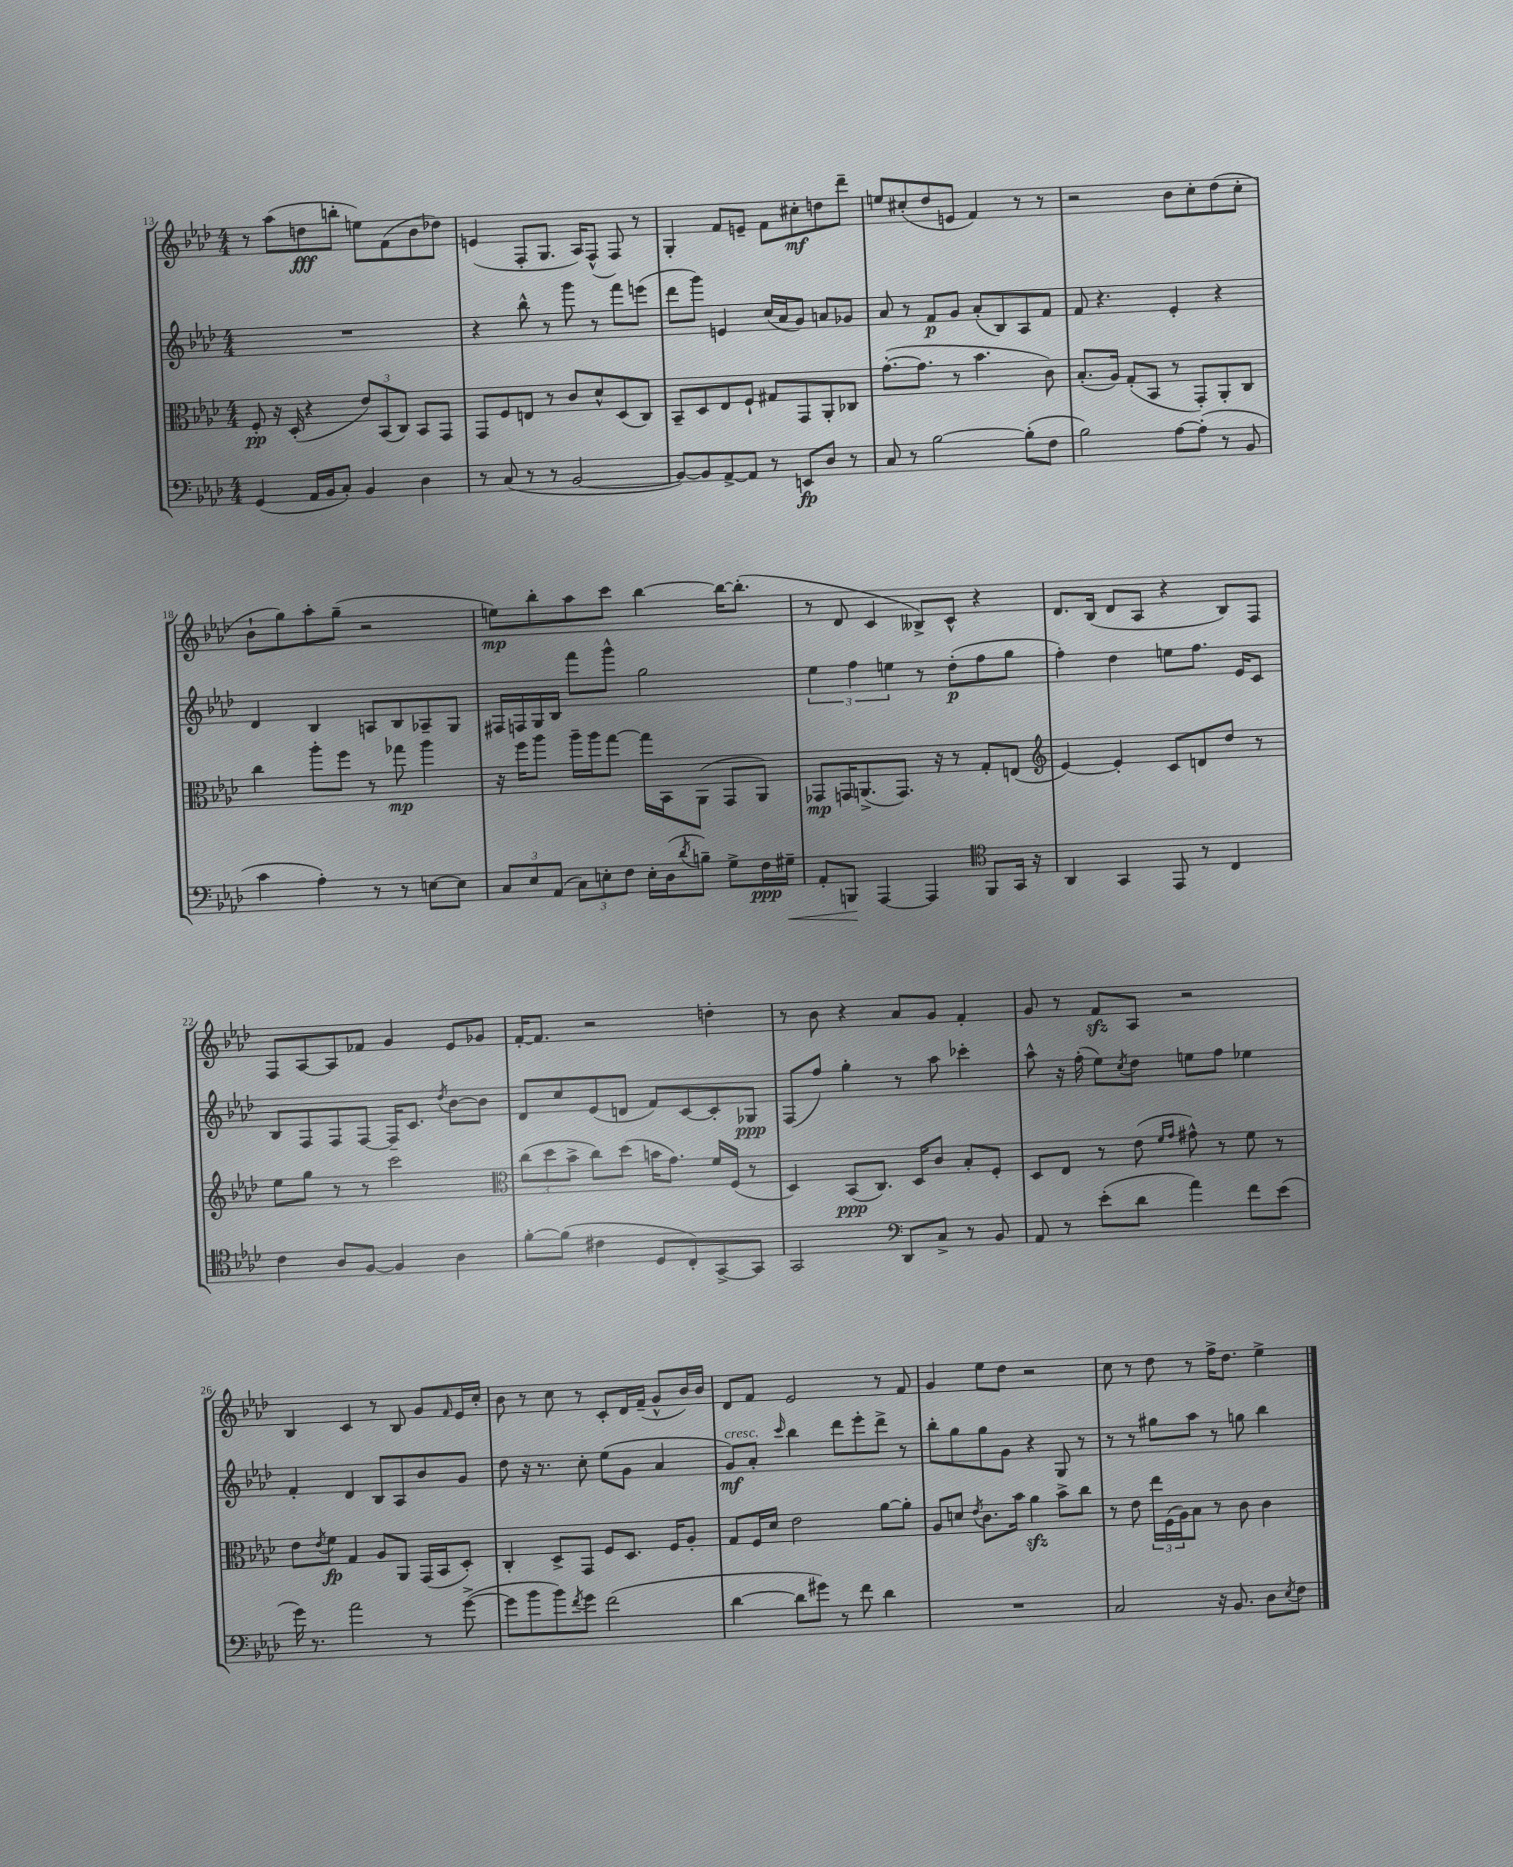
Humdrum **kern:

**kern	**kern	**kern	**kern
*staff4	*staff3	*staff2	*staff1
*clefF4	*clefC3	*clefG2	*clefG2
*k[b-e-a-d-]	*k[b-e-a-d-]	*k[b-e-a-d-]	*k[b-e-a-d-]
*M4/4	*M4/4	*M4/4	*M4/4
(4GG	8F'	1r	8r
.	16r	.	(8aa-
.	(16D-'	.	.
16AA-	4r	.	8dd
16BB-	.	.	.
8C')	.	.	8bb'
4BB-	12e-)	.	8ee)
.	(12BB-	.	.
.	.	.	(8f
.	12C)	.	.
4D-	8BB-	.	8b-
.	8GG	.	8dd-)
=	=	=	=
8r	8GG	4r	(4e
(8C	8F	.	.
8r	8E	8bb-^^	8F'
8r	8r	8r	8.G
[2BB-	8c	8ggg	.
.	.	.	16A-)
.	8d-^^	8r	(8F^^
.	(8D-	8fff	8F)
.	8C)	(8eee	8r
=	=	=	=
8BB-_)	8BB-~	8ddd-	4G'
8BB-]	8D-	8ggg)	.
[8AA-^	8E-	4e	8f
8AA-]	8F`	.	8e~
8r	8G#	(16cc	8f
.	.	16a-	.
8EE	8GG	8g)	8cc#'
8D-	8AA-'	8a	8dd
8r	8C-	8g-	8ddd-~
=	=	=	=
8C	([8.g'	8a-	8ee
8r	.	8r	(8cc#'
.	8.g]	.	.
[2B-	.	8f	8dd-
.	8r	8g	8e
.	4.b-	(8a-'	4f)
.	.	8B-)	.
(8B-']	.	8A-	8r
8F	8c)	8f	8r
=	=	=	=
2B-)	(8.B-'	8f	2r
.	.	4.r	.
.	16A-)	.	.
.	(8G'	.	.
.	8BB-	.	.
[8A-	8r	4e-'	8b-
(8A-']	8GG')	.	8cc'
8r	8AA-'	4r	(8dd-
8BB-	8C	.	8cc'
=	=	=	=
4c	4cc	4d-	8b-`
.	.	.	8gg)
4A-')	8aa-'	4B-	8aa-'
.	8ff	.	(8gg~
8r	8r	8A	2r
8r	8gg-	8B-	.
[8E	4aa-	8A-~	.
8E]	.	8G	.
=	=	=	=
12C	16r	16F#	8ee)
.	16ff	16F	.
12E-	.	.	.
.	8aa-	16G	8bb-'
(12AA-	.	.	.
.	.	16B-	.
12C)	16aa-~	8fff	8aa-
.	16aa-	.	.
12E'	.	.	.
.	[8gg	8ggg^^	8ccc
12F	.	.	.
16E'	16gg]	2gg	[4bb-
(16D-	16BB-	.	.
8qd-	.	.	.
8B~)	(8AA-	.	.
8G^	8GG	.	16bb-_
.	.	.	(8.bb-']
16F	8AA-)	.	.
16G#~	.	.	.
=	=	=	=
8AA-'	8GG-	6ee-	8r
8BBB	16GG	.	8d-
.	.	6ff	.
.	(8.AA^	.	.
[4AAA-	.	.	4c
.	.	6ee	.
.	8.GG)	.	.
4AAA-]	.	8r	8B--^)
.	16r	.	.
.	8r	(8dd-'	8c^^
*clefC4	*	*	*
8FF	8G'	8ff	4r
16GG	(8E	8gg	.
16r	.	.	.
=	=	=	=
*	*clefG2	*	*
4AA-	[4e-)	4ff')	8.d-
.	.	.	(16B-
4GG	4e-']	4dd-	8d-
.	.	.	8A-
8EE-	8c	8ee	4r
8r	8d	8.ff	.
4C	8dd-	.	8B-)
.	.	16e-	.
.	8r	8c	8F
=	=	=	=
4c	8ee-	8B-	8F
.	8gg	8F	[8A-
8A-	8r	8F	8A-]
[8F	8r	[8F	8f-
4F]	2ccc	16F~]	4g
.	.	8.c	.
.	.	8qdd-	.
4A-	.	[8b-	8e-
.	.	8b-]	8g-
=	=	=	=
*	*clefC3	*	*
[8f'	(12cc	8d-	[16f'
.	.	.	8.f]
.	12dd-	.	.
(8f]	.	8cc	.
.	12b-^	.	.
4c#	8cc)	(8e-	2r
.	(8dd-	8d	.
8D-	16b	8f)	.
.	8.g)	.	.
8C')	.	[8c	.
[8GG^	16f	8c']	4dd'
.	(16F	.	.
8GG]	8r	8G-	.
=	=	=	=
2GG	4D-)	(8F	8r
.	.	8ff)	8b-
.	(8BB-	4gg'	4r
.	8.C)	.	.
*clefF4	*	*	*
8DD-	.	8r	8a-
.	16D-	.	.
8C^	8c	8aa-	8g
8r	8B-'	4ccc-'	4f'
8BB-	8F'	.	.
=	=	=	=
8AA-	8D-	8aa-^^	8g
8r	8E-	16r	8r
.	.	(16ff'	.
(8e-'	8r	8ee-)	8f
.	.	8qcc	.
8d-	(8e-	8dd-	8A-
.	16qqf	.	.
.	16qqg	.	.
4a-)	8g#^^)	8ee	2r
.	8r	8ff	.
8f	8f	4ee-	.
(8e-	8r	.	.
=	=	=	=
16g)	8e-	4f'	4B-
8.r	.	.	.
.	8qe-	.	.
.	8f	.	.
2a-	4G	4d-	4c
.	8A-	8B-	8r
.	8AA-	8A-	8B-
8r	(16GG	8b-	8g
.	16BB-	.	.
.	.	.	16qqf
([8g^	8D-')	8g	16e-
.	.	.	16cc'
=	=	=	=
8g]	4C'	8dd-	8b-
8b-	.	16r	8r
.	.	8.r	.
8b-)	8D-^	.	8cc
8qf	.	.	.
8g	8GG	8cc'	8r
(2f	8F	(8ee-	8c'
.	8.D-	8g	16d-
.	.	.	(16f~
.	.	4a-	8g^^
.	16F	.	.
.	8A-'	.	16b-)
.	.	.	16b-
=	=	=	=
[4d-	8G	8g)	8d-
.	16F	8a-'	8f
.	16d-	.	.
.	.	16qqccc	.
8d-]	2e-	4bb-	2e-
8g#)	.	.	.
8r	.	8ddd-	.
8f	.	8eee-'	.
4d-	[8a-	8ddd-^	8r
.	8a-']	8r	8f
=	=	=	=
1r	8A-	8bb-'	4g
.	8d	8gg	.
.	8qe-	.	.
.	8.c	8gg	8ee-
.	.	8g	8dd-
.	16b-	.	.
.	4a-	4r	2r
.	8b-^	8G	.
.	8cc	8r	.
=	=	=	=
2C	8r	8r	8cc
.	8e-	8r	8r
.	24ee-	8gg#	8dd-
.	(24F	.	.
.	24A-)	.	.
.	8B-	8aa-	8r
16r	8r	8r	16ff^
8.BB-	.	.	8.dd-
.	8c	8gg	.
8D-	4c	4bb-	4ee-^
8qE-	.	.	.
8F	.	.	.
==	==	==	==
*-	*-	*-	*-
